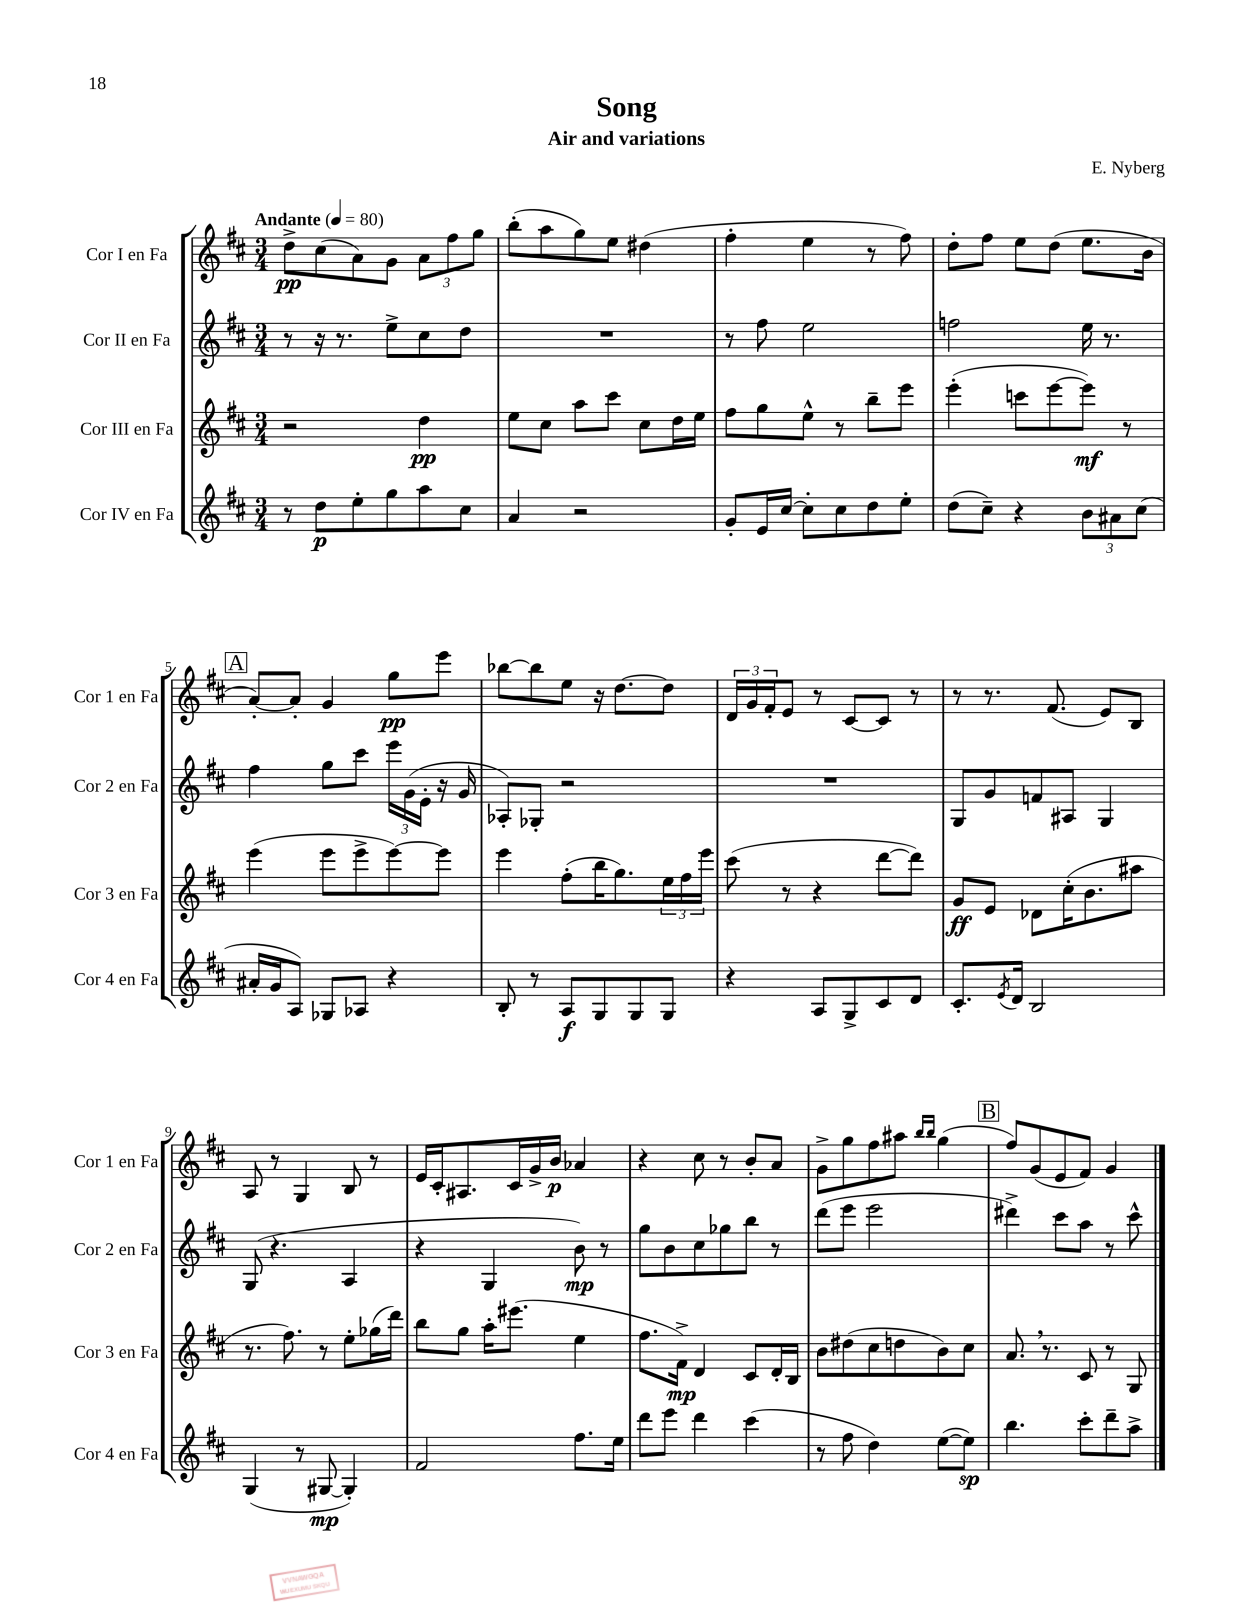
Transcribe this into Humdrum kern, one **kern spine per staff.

**kern	**dynam	**kern	**dynam	**kern	**dynam	**kern	**dynam
*part4	*part4	*part3	*part3	*part2	*part2	*part1	*part1
*staff4	*staff4	*staff3	*staff3	*staff2	*staff2	*staff1	*staff1
*I"Cor IV en Fa	*	*I"Cor III en Fa	*	*I"Cor II en Fa	*	*I"Cor I en Fa	*
*I'Cor 4 en Fa	*	*I'Cor 3 en Fa	*	*I'Cor 2 en Fa	*	*I'Cor 1 en Fa	*
*clefG2	*	*clefG2	*	*clefG2	*	*clefG2	*
*k[f#c#]	*	*k[f#c#]	*	*k[f#c#]	*	*k[f#c#]	*
*M3/4	*	*M3/4	*	*M3/4	*	*M3/4	*
*MM80	*	*MM80	*	*MM80	*	*MM80	*
=1	=1	=1	=1	=1	=1	=1	=1
!	!	!	!	!	!	!LO:TX:a:B:t=Andante	!
8r	.	2r	.	8r	.	8dd^\L	pp
8dd\L	p	.	.	16r	.	(8cc#\	.
.	.	.	.	8.r	.	.	.
8ee'\	.	.	.	.	.	8a\)	.
8gg\	.	.	.	8ee^\L	.	8g\J	.
8aa\	.	4dd\	pp	8cc#\	.	12a\L	.
.	.	.	.	.	.	12ff#\	.
8cc#\J	.	.	.	8dd\J	.	.	.
.	.	.	.	.	.	12gg\J	.
=2	=2	=2	=2	=2	=2	=2	=2
4a/	.	8ee\L	.	2.r	.	(8bb'\L	.
.	.	8cc#\J	.	.	.	8aa\	.
2r	.	8aa\L	.	.	.	8gg\)	.
.	.	8ccc#\J	.	.	.	8ee\J	.
.	.	8cc#\L	.	.	.	(4dd#X\	.
.	.	16dd\L	.	.	.	.	.
.	.	16ee\JJ	.	.	.	.	.
=3	=3	=3	=3	=3	=3	=3	=3
8g'/L	.	8ff#\L	.	8r	.	4ff#'\	.
16e/L	.	8gg\	.	8ff#\	.	.	.
[16cc#/JJ	.	.	.	.	.	.	.
8cc#'\L]	.	8ee^^\J	.	2ee\	.	4ee\	.
8cc#\	.	8r	.	.	.	.	.
8dd\	.	8bb~\L	.	.	.	8r	.
8ee'\J	.	8eee\J	.	.	.	8ff#\)	.
=4	=4	=4	=4	=4	=4	=4	=4
(8dd\L	.	(4eee'\	.	2ffn\	.	8dd'\L	.
8cc#~\J)	.	.	.	.	.	8ff#\J	.
4r	.	8cccn\L	.	.	.	8ee\L	.
.	.	[8eee\	.	.	.	(8dd\J	.
12b\L	.	8eee\J])	mf	16ee\	.	8.ee\L	.
.	.	.	.	8.r	.	.	.
12a#X\	.	.	.	.	.	.	.
.	.	8r	.	.	.	.	.
(12cc#\J	.	.	.	.	.	.	.
.	.	.	.	.	.	16b\Jk	.
!!LO:LB:g=z
!!LO:REH:place=s1:t=A
=5	=5	=5	=5	=5	=5	=5	=5
16a#X'/LL	.	(4eee\	.	4ff#\	.	[8a'/L)	.
16g/J	.	.	.	.	.	.	.
8A/J)	.	.	.	.	.	8a'/J]	.
8G-X/L	.	8eee\L	.	8gg\L	.	4g/	.
8A-X/J	.	8eee^\	.	8ccc#\J	.	.	.
4r	.	[8eee\)	.	24eee\LL	.	8gg\L	pp
.	.	.	.	(24g\	.	.	.
.	.	.	.	24e'\JJ	.	.	.
.	.	8eee\J]	.	16r	.	8eee\J	.
.	.	.	.	16g/	.	.	.
=6	=6	=6	=6	=6	=6	=6	=6
8B'/	.	4eee\	.	8A-X'/L)	.	[8bb-X\L	.
8r	.	.	.	8G-X'/J	.	8bb-\]	.
8A/L	f	(8ff#'\L	.	2r	.	8ee\J	.
8G/	.	16bb\K	.	.	.	16r	.
.	.	8.gg\)	.	.	.	[8.dd\L	.
8G/	.	.	.	.	.	.	.
8G/J	.	24ee\L	.	.	.	8dd\J]	.
.	.	24ff#\	.	.	.	.	.
.	.	24eee\JJ	.	.	.	.	.
=7	=7	=7	=7	=7	=7	=7	=7
4r	.	(8ccc#\	.	2.r	.	24d/LL	.
.	.	.	.	.	.	24g/	.
.	.	.	.	.	.	24f#'/J	.
.	.	8r	.	.	.	8e/J	.
8A/L	.	4r	.	.	.	8r	.
8G^/	.	.	.	.	.	[8c#/L	.
8c#/	.	[8ddd\L	.	.	.	8c#/J]	.
8d/J	.	8ddd\J])	.	.	.	8r	.
=8	=8	=8	=8	=8	=8	=8	=8
8.c#'/L	.	8g/L	ff	8G/L	.	8r	.
.	.	8e/J	.	8g/	.	8.r	.
8qe/	.	.	.	.	.	.	.
16d/Jk	.	.	.	.	.	.	.
2B/	.	8d-X\L	.	8fn/	.	.	.
.	.	.	.	.	.	(8.f#/	.
.	.	(16cc#'\K	.	8A#X/J	.	.	.
.	.	8.b\	.	.	.	.	.
.	.	.	.	4G/	.	8e/L)	.
.	.	8aa#X\J	.	.	.	8B/J	.
!!LO:LB:g=z
=9	=9	=9	=9	=9	=9	=9	=9
(4G/	.	8.r	.	(8G/	.	8A/	.
.	.	.	.	4.r	.	8r	.
.	.	8.ff#\)	.	.	.	.	.
8r	.	.	.	.	.	4G/	.
[8G#X/	mp	8r	.	.	.	.	.
4G#'/])	.	8ee'\L	.	4A/	.	8B/	.
.	.	(16gg-X\L	.	.	.	8r	.
.	.	16ddd\JJ)	.	.	.	.	.
=10	=10	=10	=10	=10	=10	=10	=10
2f#/	.	8bb\L	.	4r	.	16e/LL	.
.	.	.	.	.	.	16c#'/J	.
.	.	8gg\J	.	.	.	8.A#X/	.
.	.	16aa'\KL	.	4G/	.	.	.
.	.	(8.eee#X\J	.	.	.	16c#/L	.
.	.	.	.	.	.	16g^/	.
.	.	.	.	.	.	16b/JJ	p
8.ff#\L	.	4ee\	.	8b\)	mp	4a-X/	.
.	.	.	.	8r	.	.	.
16ee\Jk	.	.	.	.	.	.	.
=11	=11	=11	=11	=11	=11	=11	=11
8ddd\L	.	8.ff#\L	.	8gg\L	.	4r	.
8eee\J	.	.	.	8b\	.	.	.
.	.	16f#^\Jk)	mp	.	.	.	.
4ddd\	.	4d/	.	8cc#\	.	8cc#\	.
.	.	.	.	8gg-X\	.	8r	.
(4ccc#\	.	8c#/L	.	8bb\J	.	8b'/L	.
.	.	16d'/L	.	8r	.	8a/J	.
.	.	16B/JJ	.	.	.	.	.
=12	=12	=12	=12	=12	=12	=12	=12
8r	.	8b\L	.	(8ddd\L	.	8g^\L	.
8ff#\	.	(8dd#X\	.	8eee\J	.	8gg\	.
4dd\)	.	8cc#\	.	2eee\	.	8ff#\	.
.	.	8ddn\	.	.	.	8aa#X\J	.
.	.	.	.	.	.	16qqbb/LL	.
.	.	.	.	.	.	16qqbb/JJ	.
([8ee\L	.	8b\)	.	.	.	(4gg\	.
8ee\J])	sp	8cc#\J	.	.	.	.	.
!!LO:REH:place=s1:t=B
=13	=13	=13	=13	=13	=13	=13	=13
4.bb\	.	8.a,/	.	4ddd#X^\)	.	8ff#/L)	.
.	.	.	.	.	.	(8g/	.
.	.	8.r	.	.	.	.	.
.	.	.	.	8ccc#\L	.	8e/	.
8ccc#'\L	.	8c#/	.	8aa\J	.	8f#/J)	.
8ddd~\	.	8r	.	8r	.	4g/	.
8aa^\J	.	8G/	.	8ccc#^^\	.	.	.
==	==	==	==	==	==	==	==
*-	*-	*-	*-	*-	*-	*-	*-
